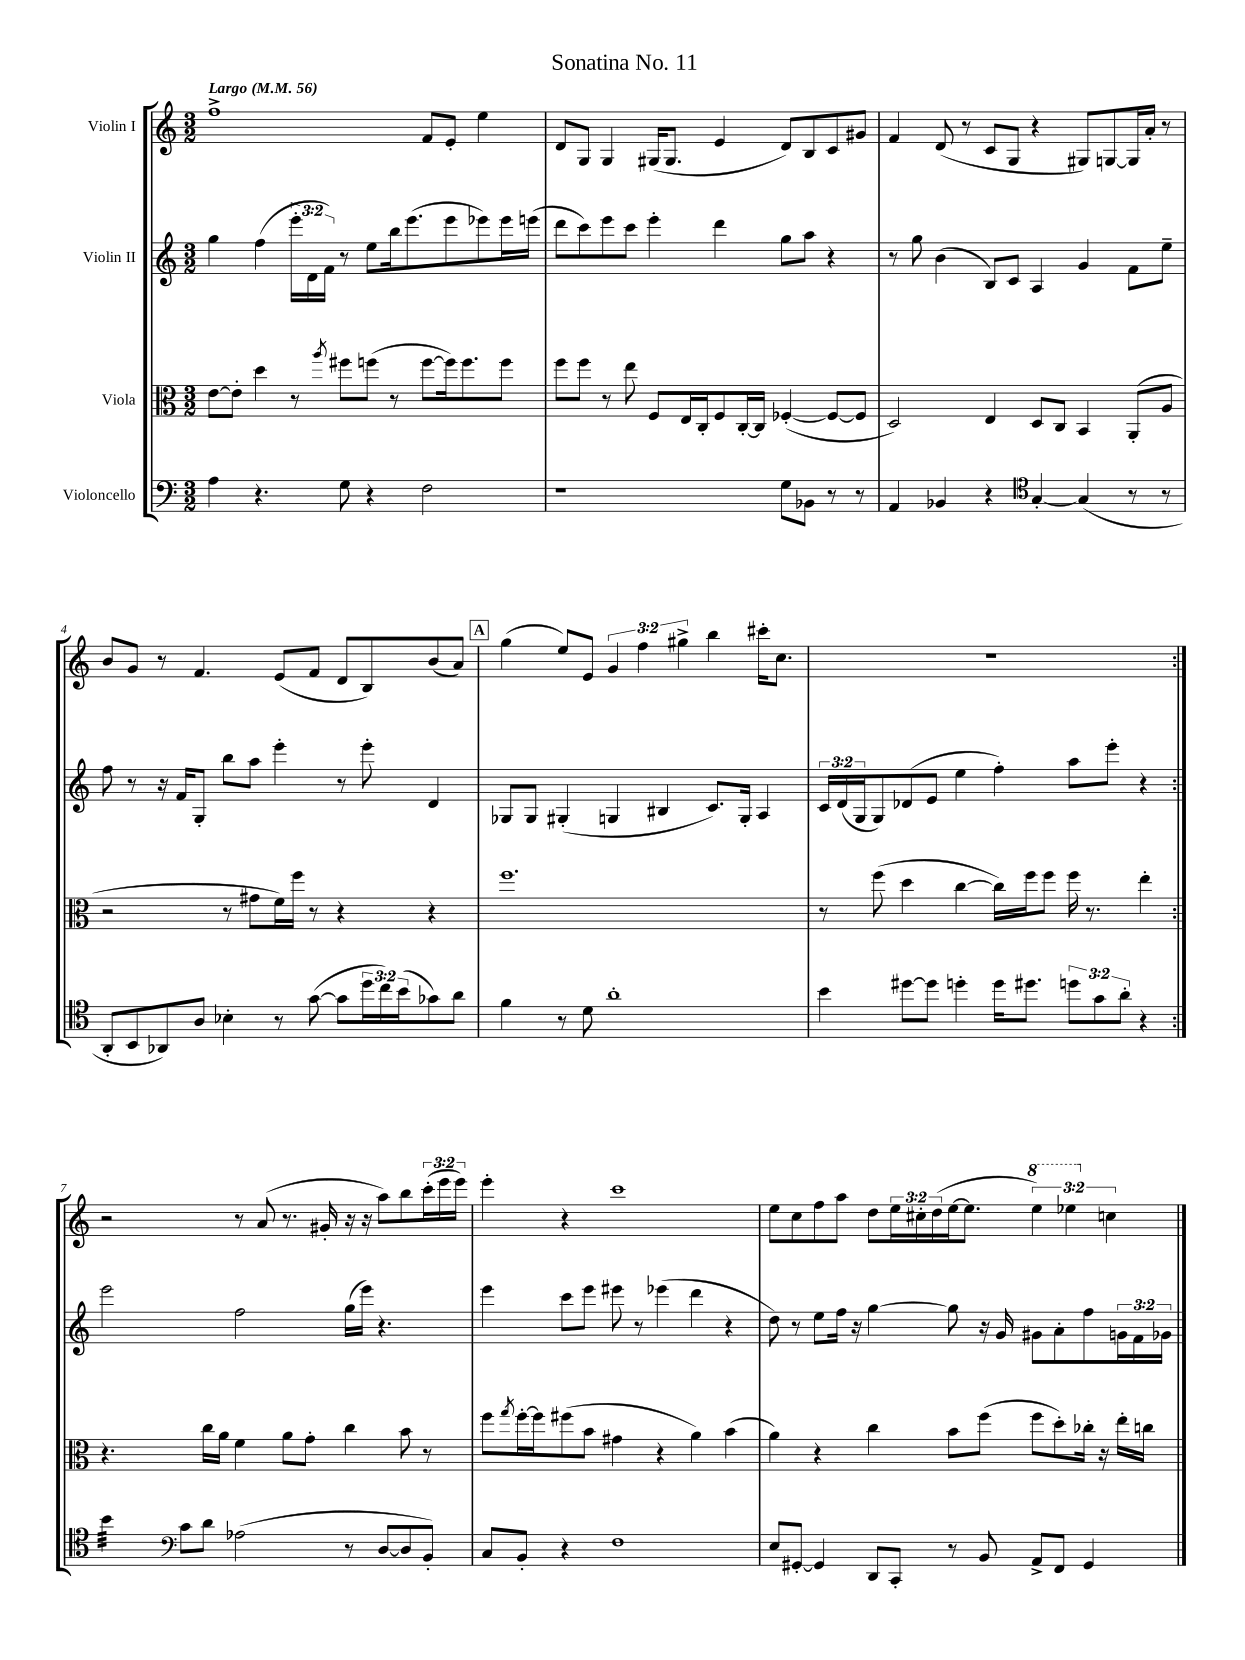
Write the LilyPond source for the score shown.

\header { title = "Sonatina No. 11" }
<<
\new StaffGroup <<
\new Staff = "s0" \with { instrumentName = "Violin I" } {
    \clef treble \key c \major \numericTimeSignature \time 3/2 \override Staff.TupletNumber.text = #tuplet-number::calc-fraction-text \tempo "Largo" 4 = 56
    \repeat volta 2 { f''1-> f'8 e'8-. e''4 |
    d'8 g8 g4 gis16( gis8. e'4 d'8) b8 c'8 gis'8 |
    f'4 d'8( r8 c'8 g8 r4 gis8) g8~ g16 a'16-. r8 |
    b'8 g'8 r8 f'4. e'8( f'8 d'8 b8) b'8( a'8) |
    \mark \markup { \box "A" } g''4( e''8) e'8 \tuplet 3/2 { g'4 f''4 gis''4-> } b''4 cis'''16-. c''8. |
    R1. | }
    r2 r8 a'8( r8. gis'16-. r16 r16 a''8) b''8 \tuplet 3/2 { c'''16-.( e'''16 e'''16) } |
    e'''4-. r4 c'''1 |
    e''8 c''8 f''8 a''8 d''8 \tuplet 3/2 { e''16 cis''16-. d''16( } e''16~ e''8. \tuplet 3/2 { \ottava #1 e'''4) ees'''4 \ottava #0 c''4 } \bar "|." |
}
\new Staff = "s1" \with { instrumentName = "Violin II" } {
    \clef treble \key c \major \numericTimeSignature \time 3/2 \override Staff.TupletNumber.text = #tuplet-number::calc-fraction-text
    \repeat volta 2 { g''4 f''4( \tuplet 3/2 { e'''16-. d'16 f'16) } r8 e''8 b''16 e'''8.( e'''8 ees'''8) ees'''16 e'''16( |
    d'''8 c'''8) e'''8 c'''8 e'''4-. d'''4 g''8 a''8 r4 |
    r8 g''8 b'4( b8) c'8 a4 g'4 f'8 e''8-- |
    f''8 r8 r16 f'16 g8-. b''8 a''8 e'''4-. r8 e'''8-. d'4 |
    \mark \markup { \box "A" } ges8 ges8 gis4-.( g4 bis4 c'8.) g16-. a4 |
    \tuplet 3/2 { c'16 d'16( g16 } g8) des'8( e'8 e''4 f''4-.) a''8 e'''8-. r4 | }
    e'''2 f''2 g''16( e'''16) r4. |
    e'''4 c'''8 e'''8 eis'''8 r8 ees'''4( d'''4 r4 |
    d''8) r8 e''8 f''16 r16 g''4~ g''8 r16 g'16 gis'8 a'8-. f''8 \tuplet 3/2 { g'16 f'16 ges'16 } \bar "|." |
}
\new Staff = "s2" \with { instrumentName = "Viola" } {
    \clef alto \key c \major \numericTimeSignature \time 3/2
    \repeat volta 2 { e'8~ e'8-. d''4 r8 \acciaccatura { a''8 } fis''8 f''8( r8 f''8~ f''16) f''8. f''8 |
    f''8 f''8 r8 e''8 f8 e16 c16-. f8 c16~-. c16 fes4~-.( fes8~ fes8 |
    d2) e4 d8 c8 b,4 a,8-.( a8 |
    r2 r8 gis'8 f'16) f''16 r8 r4 r4 |
    \mark \markup { \box "A" } f''1. |
    r8 f''8( d''4 c''4~ c''16) f''16 f''8 f''16 r8. e''4-. | }
    r4. c''16 a'16 f'4 a'8 g'8-. c''4 b'8 r8 |
    f''8 \acciaccatura { g''8 } f''16~-. f''16 fis''8( b'8 gis'4 r4 a'4) b'4( |
    a'4) r4 c''4 b'8 f''8( f''8 d''8-.) ces''16-. r16 e''16-. c''16 \bar "|." |
}
\new Staff = "s3" \with { instrumentName = "Violoncello" } {
    \clef bass \key c \major \numericTimeSignature \time 3/2 \override Staff.TupletNumber.text = #tuplet-number::calc-fraction-text
    \repeat volta 2 { a4 r4. g8 r4 f2 |
    r1 g8 bes,8 r8 r8 |
    a,4 bes,4 r4 \clef tenor g4~-. g4( r8 r8 |
    a,8-. b,8 aes,8) a8 bes4-. r8 g'8~( g'8 \tuplet 3/2 { d''16 c''16) b'16( } ges'8) a'8 |
    \mark \markup { \box "A" } f'4 r8 d'8 a'1-. |
    b'4 dis''8~ dis''8 d''4-. d''16 dis''8. \tuplet 3/2 { d''8 g'8 a'8-. } r4 | }
    b'4:32 \clef bass c'8 d'8 aes2( r8 d8~ d8 b,8-.) |
    c8 b,8-. r4 f1 |
    e8 gis,8~-. gis,4 d,8 c,8-. r8 b,8 a,8-> f,8 gis,4 \bar "|." |
}
>>
>>
